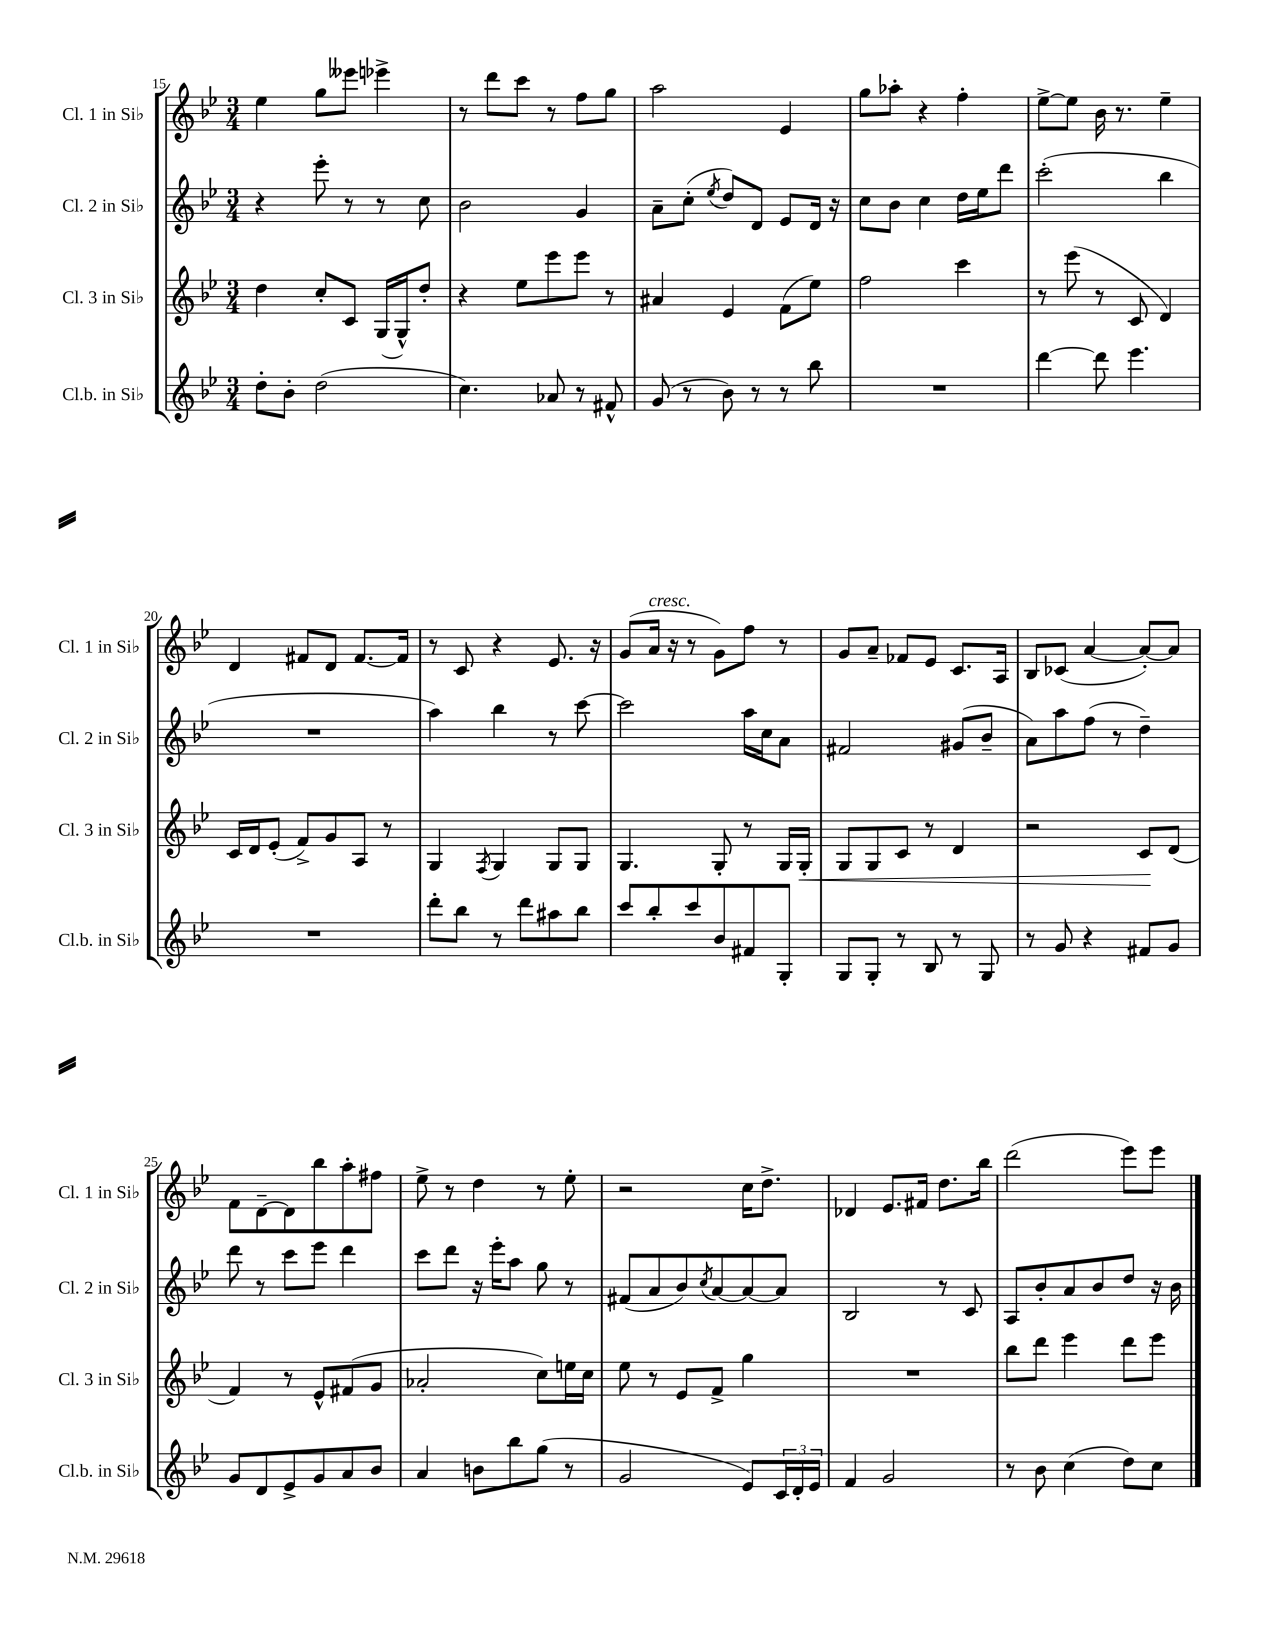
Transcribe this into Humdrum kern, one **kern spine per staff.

**kern	**kern	**dynam	**kern	**kern
*part4	*part3	*part3	*part2	*part1
*staff4	*staff3	*staff3	*staff2	*staff1
*I"Cl.b. in Si♭	*I"Cl. 3 in Si♭	*	*I"Cl. 2 in Si♭	*I"Cl. 1 in Si♭
*I'Cl.b. in Si♭	*I'Cl. 3 in Si♭	*	*I'Cl. 2 in Si♭	*I'Cl. 1 in Si♭
*clefG2	*clefG2	*	*clefG2	*clefG2
*k[b-e-]	*k[b-e-]	*	*k[b-e-]	*k[b-e-]
*M3/4	*M3/4	*	*M3/4	*M3/4
=15	=15	=15	=15	=15
8dd'\L	4dd\	.	4r	4ee-\
8b-'\J	.	.	.	.
(2dd\	8cc'/L	.	8eee-'\	8gg\L
.	8c/J	.	8r	8eee--X\J
.	(16G/LL	.	8r	4eee-X^\
.	16G^^/J)	.	.	.
.	8dd'/J	.	8cc\	.
=16	=16	=16	=16	=16
4.cc\)	4r	.	2b-\	8r
.	.	.	.	8ddd\L
.	8ee-\L	.	.	8ccc\J
8a-X/	8eee-\	.	.	8r
8r	8eee-\J	.	4g/	8ff\L
8f#X^^/	8r	.	.	8gg\J
=17	=17	=17	=17	=17
(8g/	4a#X/	.	8a~\L	2aa\
8r	.	.	(8cc'\J	.
.	.	.	8qee-/	.
8b-\)	4e-/	.	8dd/L)	.
8r	.	.	8d/J	.
8r	(8f\L	.	8e-/L	4e-/
8bb-\	8ee-\J)	.	16d/Jk	.
.	.	.	16r	.
=18	=18	=18	=18	=18
2.r	2ff\	.	8cc\L	8gg\L
.	.	.	8b-\J	8aa-X'\J
.	.	.	4cc\	4r
.	4ccc\	.	16dd\LL	4ff'\
.	.	.	16ee-\J	.
.	.	.	8ddd\J	.
=19	=19	=19	=19	=19
[4ddd\	8r	.	(2ccc'\	[8ee-^\L
.	(8eee-\	.	.	8ee-\J]
8ddd\]	8r	.	.	16b-\
.	.	.	.	8.r
4.eee-\	8c/	.	.	.
.	4d/)	.	4bb-\	4ee-~\
!!LO:LB:g=z
=20	=20	=20	=20	=20
2.r	16c/LL	.	2.r	4d/
.	16d/J	.	.	.
.	(8e-'/J	.	.	.
.	8f^/L)	.	.	8f#X/L
.	8g/	.	.	8d/J
.	8A/J	.	.	[8.f#/L
.	8r	.	.	.
.	.	.	.	16f#/Jk]
=21	=21	=21	=21	=21
8ddd'\L	4G/	.	4aa\)	8r
8bb-\J	.	.	.	8c/
.	8qF/	.	.	.
8r	4G/	.	4bb-\	4r
8ddd\L	.	.	.	.
8aa#X\	8G/L	.	8r	8.e-/
8bb-\J	8G/J	.	[8ccc\	.
.	.	.	.	16r
=22	=22	=22	=22	=22
8ccc/L	4.G/	.	2ccc\]	(8g/L
!	!	!	!	!LO:TX:a:i:t=cresc.
8bb-'/	.	.	.	16a/Jk
.	.	.	.	16r
8ccc/	.	.	.	8r
8b-/	8G'/	.	.	8g\L)
8f#X/	8r	.	16aa\LL	8ff\J
.	.	.	16cc\J	.
8G'/J	16G/LL	.	8a\J	8r
!	!	!LO:HP:b	!	!
.	16G'/JJ	<	.	.
=23	=23	=23	=23	=23
8G/L	8G/L	.	2f#X/	8g/L
8G'/J	8G/	.	.	8a~/J
8r	8c/J	.	.	8f-X/L
8B-/	8r	.	.	8e-/J
8r	4d/	.	(8g#X/L	8.c/L
8G/	.	.	8b-~/J	.
.	.	.	.	16A/Jk
=24	=24	=24	=24	=24
8r	2r	.	8a\L)	8B-/L
8g/	.	.	8aa\	(8c-X/J
4r	.	.	(8ff\J	[4a/
.	.	.	8r	.
8f#X/L	8c/L	.	4dd~\)	8a'/L_)
8g/J	(8d/J	[	.	8a/J]
!!LO:LB:g=z
=25	=25	=25	=25	=25
8g/L	4f/)	.	8ddd\	8f\L
8d/	.	.	8r	[8d~\
8e-^/	8r	.	8ccc\L	8d\]
8g/	8e-^^/L	.	8eee-\J	8bb-\
8a/	(8f#X/	.	4ddd\	8aa'\
8b-/J	8g/J	.	.	8ff#X\J
=26	=26	=26	=26	=26
4a/	2a-X'/	.	8ccc\L	8ee-^\
.	.	.	8ddd\J	8r
8bn\L	.	.	16r	4dd\
.	.	.	16eee-'\KL	.
8bb-\	.	.	8aa\J	.
(8gg\J	8cc\L)	.	8gg\	8r
8r	16een\L	.	8r	8ee-'\
.	16cc\JJ	.	.	.
=27	=27	=27	=27	=27
2g/	8ee-\	.	(8f#X/L	2r
.	8r	.	8a/	.
.	8e-/L	.	8b-/)	.
.	.	.	8qcc/	.
.	8f^/J	.	[8a/	.
8e-/L)	4gg\	.	8a/_	16cc\KL
.	.	.	.	8.dd^\J
24c/L	.	.	8a/J]	.
24d'/	.	.	.	.
24e-/JJ	.	.	.	.
=28	=28	=28	=28	=28
4f/	2.r	.	2B-/	4d-X/
2g/	.	.	.	8.e-/L
.	.	.	.	16f#X/Jk
.	.	.	8r	8.dd\L
.	.	.	8c/	.
.	.	.	.	16bb-\Jk
=29	=29	=29	=29	=29
8r	8bb-\L	.	8A/L	(2ddd\
8b-\	8ddd\J	.	8b-'/	.
(4cc\	4eee-\	.	8a/	.
.	.	.	8b-/	.
8dd\L)	8ddd\L	.	8dd/J	8eee-\L)
8cc\J	8eee-\J	.	16r	8eee-\J
.	.	.	16b-\	.
==	==	==	==	==
*-	*-	*-	*-	*-
